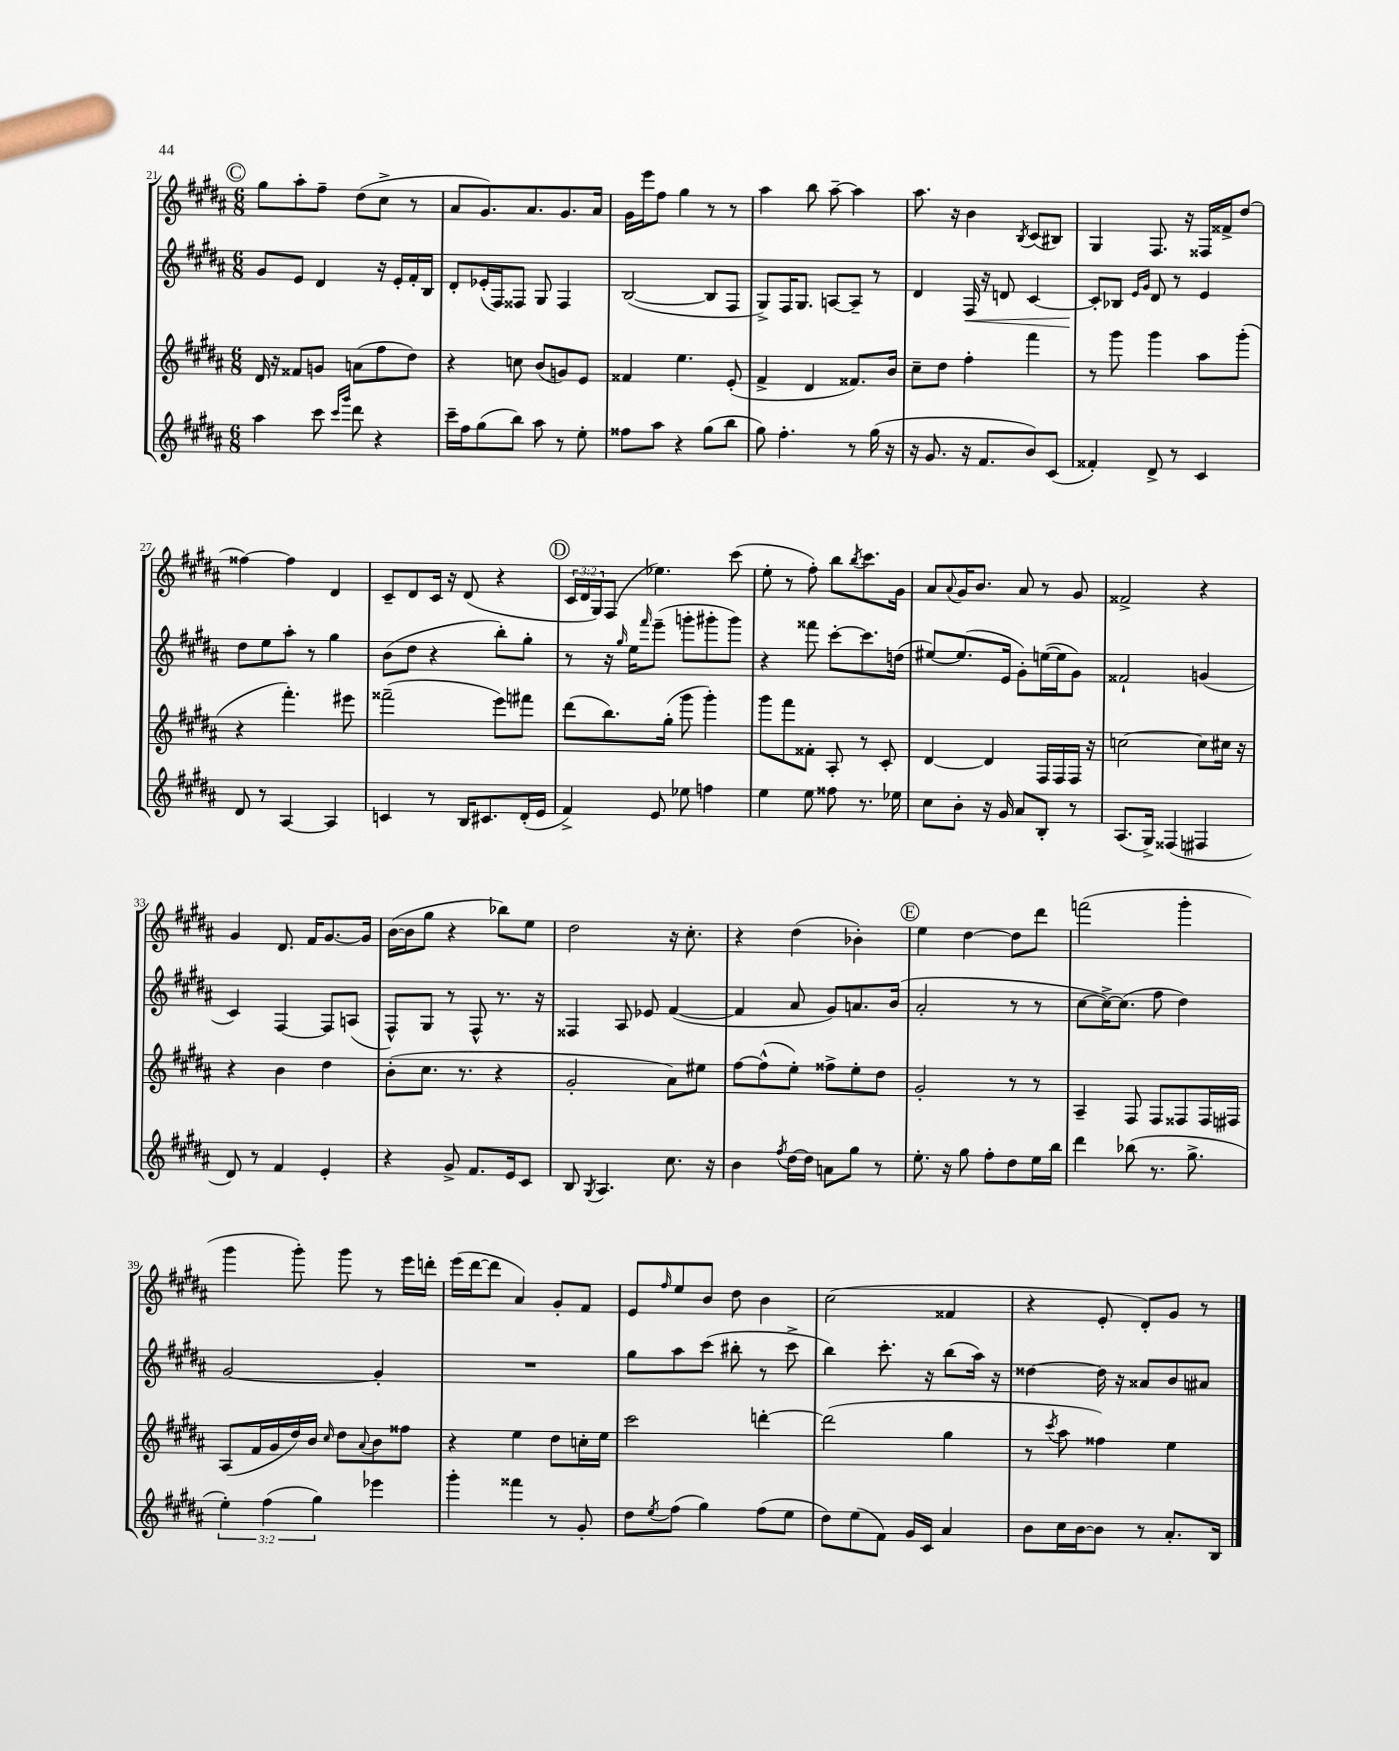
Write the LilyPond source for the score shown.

<<
\new StaffGroup <<
\new Staff = "s0" {
    \clef treble \key b \major \numericTimeSignature \time 6/8 \override Staff.TupletNumber.text = #tuplet-number::calc-fraction-text
    \mark \markup { \circle "C" } gis''8 ais''8-. fis''8-- dis''8( cis''8-> r8 |
    ais'8 gis'8.) ais'8. gis'8. ais'16 |
    gis'16 e'''16 fis''8 gis''4 r8 r8 |
    ais''4 b''8 ais''8~-- ais''4 |
    ais''8. r16 b'4 \acciaccatura { b8 } cis'8( bis8) |
    gis4 fis8. r16 fisis16 fisis'16-> dis''8( |
    fisis''4~) fisis''4 dis'4 |
    cis'8-- dis'8 cis'16 r16 dis'8( r4 |
    \mark \markup { \circle "D" } \tuplet 3/2 { cis'16 dis'16 gis16) } fis8( ees''4.) cis'''8( |
    e''8-. r8 fis''8-.) b''8 \acciaccatura { b''8 } cis'''8. gis'16 |
    ais'8 \appoggiatura { ais'8 } gis'16 b'8. ais'8 r8 gis'8 |
    fisis'2-> r4 |
    gis'4 dis'8. fis'16 gis'8.~ gis'16 |
    b'16~( b'16 gis''8 r4 bes''8) e''8 |
    dis''2 r16 cis''8.-. |
    r4 dis''4( bes'4-.) |
    \mark \markup { \circle "E" } e''4 dis''4~ dis''8 dis'''8 |
    f'''2( gis'''4-. |
    gis'''4 gis'''8-.) gis'''8 r8 e'''16 d'''16-. |
    e'''16( dis'''16~ dis'''8 ais'4) gis'8-. fis'8 |
    e'8 \grace { fis''16 } e''8 b'8 dis''8 b'4 |
    cis''2( fisis'4 |
    r4 e'8-. dis'8-.) gis'8 r8 \bar "|." |
}
\new Staff = "s1" {
    \clef treble \key b \major \numericTimeSignature \time 6/8
    \mark \markup { \circle "C" } gis'8 e'8 dis'4 r16 e'16-. fis'16-. b16 |
    dis'8-. ees'16-.( fis16) fisis8 gis8 fisis4 |
    b2~( b8 fis8 |
    gis8->) fis16 gis8. a8~ a8-- r8 |
    dis'4 fis16\< r16 d'8 cis'4~ |
    cis'8-.\! bes8 \grace { e'16 gis'16 } dis'8 r8 e'4 |
    dis''8 e''8 ais''8-. r8 gis''4 |
    b'8( dis''8 r4 b''8-.) gis''8-. |
    \mark \markup { \circle "D" } r8 r16 \grace { gis''16 } e''16 \grace { fis'''16 } e'''8--( g'''8-. gis'''8-. gis'''8) |
    r4 fisis'''8 cis'''8~-. cis'''8. d''16( |
    eis''8~) eis''8.( e'16 gis'8-.) e''16~( e''16 gis'8) |
    fisis'2-! g'4( |
    cis'4) fis4~ fis8 a8( |
    fis8-^) gis8 r8 fis8-^ r8. r16 |
    fisis4 ais8 ees'8 fis'4~( |
    fis'4 ais'8 gis'8) a'8. b'16( |
    \mark \markup { \circle "E" } ais'2-. r8 r8 |
    cis''8~ cis''16~->) cis''8.( fis''8 dis''4) |
    gis'2~ gis'4-. |
    R2. |
    gis''8 ais''8 cis'''8( bis''8-. r8 cis'''8-> |
    b''4) cis'''8.-. r16 b''8( ais''16) r16 |
    disis''4~ disis''16 r16 aisis'8 b'8 ais'8 \bar "|." |
}
\new Staff = "s2" {
    \clef treble \key b \major \numericTimeSignature \time 6/8
    \mark \markup { \circle "C" } dis'16 r16 fisis'8 g'8 a'8( fis''8 dis''8) |
    r4 c''8 b'8( g'8) e'8 |
    fisis'4 e''4. e'8-.( |
    fis'4-> dis'4 fisis'8.) b'16 |
    cis''8-- dis''8 fis''4-. fis'''4 |
    r8 gis'''8 gis'''4 ais''8 gis'''8-.( |
    r4 fis'''4.-.) eis'''8 |
    fisis'''2--( e'''8) fis'''8 |
    \mark \markup { \circle "D" } dis'''8( b''8.) gis''16-.( gis'''8 gis'''4-.) |
    gis'''8 fis'''8 fisis'8-. ais8-. r8 cis'8-. |
    dis'4~ dis'4 fis16 fis16 fis16 r16 |
    c''2~ c''8 cis''16 r16 |
    r4 b'4 dis''4 |
    b'8-.( cis''8. r8. r4 |
    gis'2-. ais'8) eis''8 |
    fis''8~ fis''8-^( e''8-.) fisis''8-> e''8-. dis''8 |
    \mark \markup { \circle "E" } gis'2-. r8 r8 |
    ais4-- fis8 fis8 fisis8 fisis16 fis16 |
    ais8( fis'16 gis'16 dis''16) b'16 \grace { cis''16 } dis''8 \appoggiatura { ais'8 } b'8 fisis''8 |
    r4 e''4 dis''8 c''16-. e''16 |
    cis'''2 d'''4~-. |
    d'''2( gis''4 |
    r8 \acciaccatura { cis'''8 } ais''8 fisis''4) e''4 \bar "|." |
}
\new Staff = "s3" {
    \clef treble \key b \major \numericTimeSignature \time 6/8 \override Staff.TupletNumber.text = #tuplet-number::calc-fraction-text
    \mark \markup { \circle "C" } ais''4 cis'''8 \grace { cis'''16 gis'''16 } dis'''8 r4 |
    cis'''16-- fis''16 gis''8( b''8) ais''8 r8 e''8-. |
    fisis''8 ais''8 r4 gis''8( b''8 |
    gis''8) fis''4.-. r8 gis''16( r16 |
    r16 gis'8. r16 fis'8. b'8) cis'8( |
    fisis'4-.) dis'8-> r8 cis'4 |
    dis'8 r8 ais4~ ais4 |
    c'4 r8 b16 cis'8. dis'16-.( e'16 |
    \mark \markup { \circle "D" } fis'4->) e'8 ees''8 f''4 |
    e''4 e''8 fisis''8 r8. ees''16 |
    cis''8 b'8-. r16 gis'16 ais'8 b8-. r8 |
    ais8.( gis16->) fisis4( fis4 |
    dis'8) r8 fis'4 e'4-. |
    r4 gis'8-> fis'8. e'16 cis'8 |
    b8 \acciaccatura { gis8 } ais4. cis''8. r16 |
    b'4 \acciaccatura { fis''8 } dis''16~ dis''16 a'8 gis''8 r8 |
    \mark \markup { \circle "E" } e''8.-. r16 gis''8 fis''8-. dis''8 e''16 b''16 |
    dis'''4 bes''8( r8. gis''8.-> |
    \tuplet 3/2 { e''4-.) fis''4( gis''4) } ees'''4 |
    gis'''4-. fisis'''4 r8 gis'8-. |
    dis''8 \acciaccatura { e''8 } fis''8( gis''4) fis''8( e''8 |
    dis''8) e''8( fis'8) gis'16 cis'16 ais'4 |
    b'8 cis''16 b'16~ b'8 r8 ais'8.-. b16 \bar "|." |
}
>>
>>
\layout { \context { \Score currentBarNumber = #21 } }
